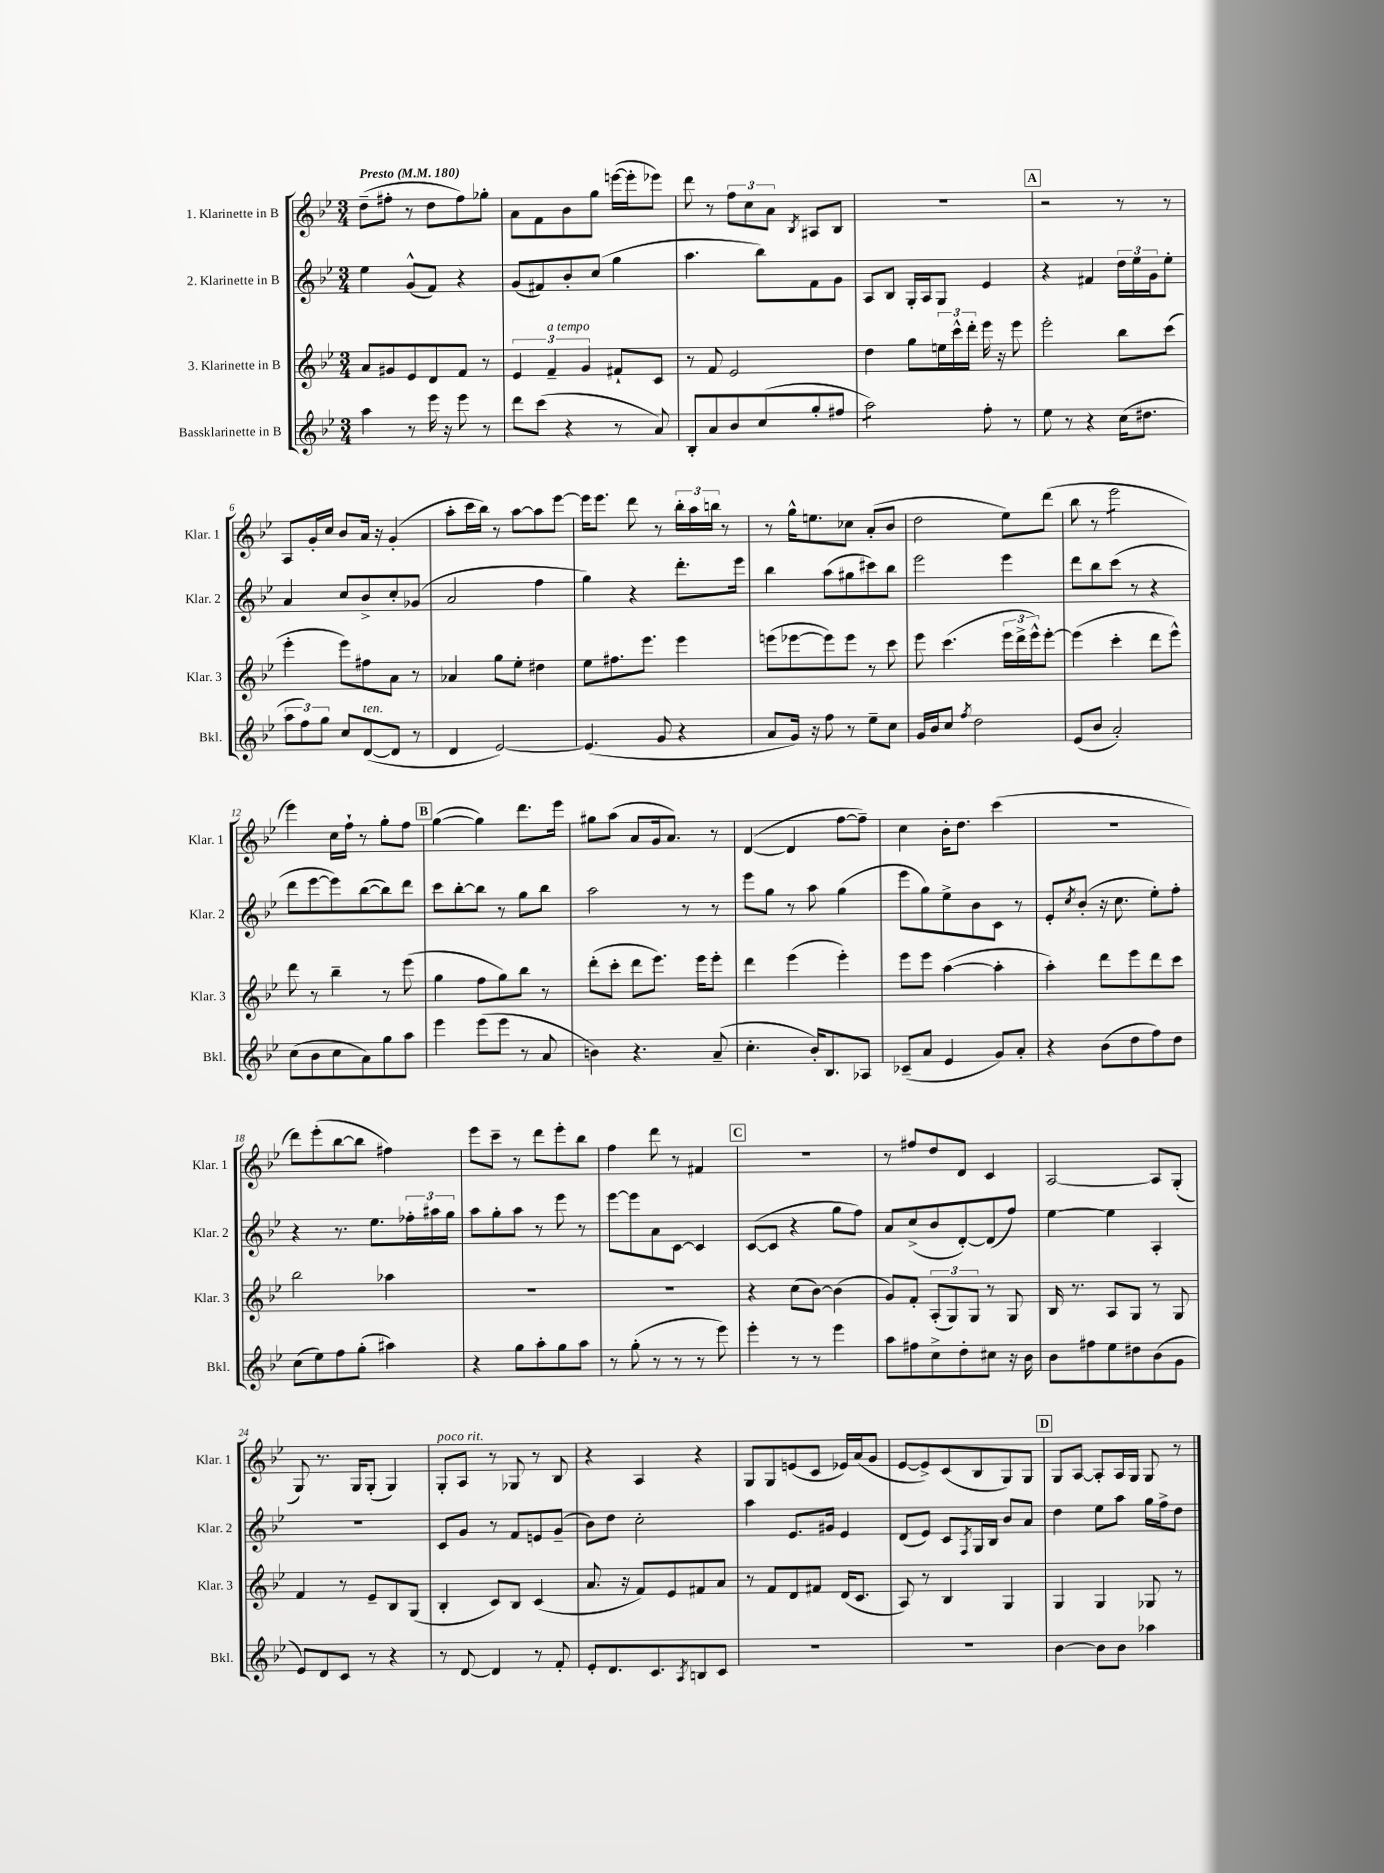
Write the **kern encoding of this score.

**kern	**kern	**kern	**kern
*staff4	*staff3	*staff2	*staff1
*clefG2	*clefG2	*clefG2	*clefG2
*k[b-e-]	*k[b-e-]	*k[b-e-]	*k[b-e-]
*M3/4	*M3/4	*M3/4	*M3/4
*MM180	*MM180	*MM180	*MM180
4aa	8a	4ee-	(8dd~
.	8g#	.	8ff#'
8r	8e-	(8g^^	8r
16eee-	8d	8f)	8dd
16r	.	.	.
8eee-	8f	4r	8ff#)
8r	8r	.	8gg-'
=	=	=	=
8ddd	6e-	(8g	8a
(8ccc	.	8f#)	8f
.	6f~	.	.
4r	.	8b-'	8b-
.	6g	.	.
.	.	(8cc	8gg
8r	8f#`	4gg	([16eee
.	.	.	16eee']
8a)	8c	.	8eee-)
=	=	=	=
8B-'	8r	4.aa	8ddd
8a	8f	.	8r
8b-	2e-	.	12ff
.	.	.	12cc
(8cc	.	8bb-)	.
.	.	.	12a
.	.	.	8qB-
8gg'	.	8f	8A#
8ff#	.	8g	8B-
=	=	=	=
2aa)	4dd	8A	2.r
.	.	8B-	.
.	8gg	16G'	.
.	.	16A	.
.	24ee	8G	.
.	24ccc^^	.	.
.	24ddd'	.	.
8ff'	16eee-	4e-	.
.	16r	.	.
8r	8eee-	.	.
=	=	=	=
8ee-	2eee-'	4r	2r
8r	.	.	.
4r	.	4f#	.
(16cc	8bb-	24dd	8r
.	.	24ee-	.
8.dd#	.	.	.
.	.	24g	.
.	(8ccc	8ee-'	8r
=	=	=	=
12aa	4eee-'	4a	8A
12ff)	.	.	.
.	.	.	16g'
12gg	.	.	.
.	.	.	16cc
8cc	8eee-)	8cc	8b-
([8d	8ff#	8b-^	16a
.	.	.	16r
8d]	8a	8cc'	(4g'
8r	8r	(8g-	.
=	=	=	=
4d	4a-	2a	8aa'
.	.	.	16ccc
.	.	.	16bb-)
[2e-)	8gg	.	8r
.	8ee-'	.	[8aa
.	4dd#	4ff	8aa]
.	.	.	[8eee-
=	=	=	=
(4.e-]	8ee-	4gg)	16eee-]
.	.	.	8.eee-
.	8.ff#	.	.
.	.	4r	8ddd
.	8.eee-	.	.
8g	.	.	8r
4r	4eee-	8.ddd'	24bb-'
.	.	.	24aa
.	.	.	24bb
.	.	.	8r
.	.	16eee-	.
=	=	=	=
8a	(8eee	4bb-	8r
16g)	[8eee-	.	16gg^^
16r	.	.	8.ee
8ff	8eee-])	(8aa	.
8r	8eee-	8gg#	8cc-
8ee-~	8r	8ccc#)	(8a'
8cc	8ccc	8bb-	8b-
=	=	=	=
16g	8eee-	2eee-	2dd
16b-	.	.	.
8cc	(4.ccc	.	.
8qff	.	.	.
2dd	.	.	.
.	24eee-	4eee-	8ee-)
.	24ddd^	.	.
.	24eee-^^)	.	.
.	[8eee-'	.	(8ddd
=	=	=	=
(8e-	(4eee-]	8ddd	8bb-
8b-	.	8bb-	8r
2a')	4ccc'	(8ccc	2eee-
.	.	8r	.
.	8ddd	4r	.
.	8eee-^^)	.	.
=	=	=	=
(8cc	8ddd	8ddd	4eee-)
8b-	8r	[8eee-	.
8cc	4bb-~	8eee-])	16cc
.	.	.	16ff`
8a)	.	([8bb-	8r
8gg	8r	8bb-])	8gg'
8aa	(8eee-	8ddd	8ff
=	=	=	=
4eee-	4gg	8ccc	([4gg
.	.	[8bb-'	.
(8eee-	8ff	8bb-]	4gg])
8eee-	8gg)	8r	.
8r	8bb-	8gg	8.ddd
8a	8r	8bb-	.
.	.	.	16eee-
=	=	=	=
4b)	(8ddd'	2aa	8gg#
.	8ccc'	.	(8aa
4.r	8ddd	.	8a
.	8.eee-)	.	16g
.	.	.	8.a)
.	.	8r	.
.	16eee-	.	.
(8a~	8eee-'	8r	8r
=	=	=	=
4.cc'	4ddd	8eee-	([4d
.	.	8gg	.
.	(4eee-	8r	4d]
16b-')	.	8aa	.
8.B-	.	.	.
.	4eee-')	(4gg	[8ff
8A-	.	.	8ff~])
=	=	=	=
(8c-~	8eee-	8eee-	4cc
8a	8eee-	8gg)	.
4e-	([4aa	8ee-^	16b-'
.	.	.	8.dd
.	.	8b-	.
8g)	4aa']	8c	(4ccc
8a'	.	8r	.
=	=	=	=
4r	4aa')	8e-'	2.r
.	.	8qcc	.
.	.	(8b-'	.
(8b-	8ddd	16r	.
.	.	8.cc	.
8dd	8eee-	.	.
8ff)	8ddd	8ee-')	.
8dd	8ccc	8ff'	.
=	=	=	=
(8cc	2bb-	4r	8ddd)
8ee-)	.	.	(8eee-'
8ff	.	8.r	[8bb-
(8gg'	.	.	8bb-]
.	.	8.ee-	.
4aa#)	4aa-	.	4ff#)
.	.	24ff-'	.
.	.	24aa#	.
.	.	24gg	.
=	=	=	=
4r	2.r	8aa	8eee-
.	.	8gg'	8ccc~
8gg	.	8aa	8r
8aa'	.	8r	8ddd
8gg	.	8eee-	8eee-'
8aa	.	8r	8bb-
=	=	=	=
8r	2.r	[8eee-	4ff
(8gg'	.	8eee-]	.
8r	.	8a	8ddd
8r	.	[8c	8r
8r	.	4c]	4f#
8eee-)	.	.	.
=	=	=	=
4eee-'	4r	([8c	2.r
.	.	8c]	.
8r	(8cc	4r	.
8r	[8b-)	.	.
4eee-	(4b-]	8gg	.
.	.	8ff)	.
=	=	=	=
8aa	8g)	8a	8r
8ff#	8f'	(8cc^	8ff#
8cc^	(12A'	8b-	8dd
.	12G)	.	.
8dd'	.	[8d')	8d
.	12G	.	.
8cc#	8r	(8d]	4c
16r	8G	8ff)	.
16b-	.	.	.
=	=	=	=
8b-	16B-	[4ee-	[2A
.	8.r	.	.
8ff#	.	.	.
8ee-	8A	4ee-]	.
8dd#	8G	.	.
(8b-	8r	4A'	8A]
8g	8G	.	(8G'
=	=	=	=
8e-)	4f	2.r	8G)
8d	.	.	8.r
8c	8r	.	.
.	.	.	16G
8r	8e-~	.	(8G'
4r	8B-	.	4G)
.	(8G	.	.
=	=	=	=
8r	4B-'	8c	8G'
[8d	.	8g	8A
4d]	8c)	8r	8r
.	8B-	8f	8G-
8r	(4c	8e	8r
8f'	.	(8g~	8B-
=	=	=	=
8e-'	8.a	8b-)	4r
8.d	.	8dd	.
.	16r	.	.
.	8f)	2cc'	4A
8.c	.	.	.
.	8e-	.	.
8qA	.	.	.
8B	8f#	.	4r
8c	8a	.	.
=	=	=	=
2.r	8r	4aa	8G
.	8f	.	8G
.	8d	8.e-	(8e
.	8f#	.	8c
.	.	16g#	.
.	(16d	4e-	16e-)
.	8.c	.	(16a
.	.	.	8g
=	=	=	=
2.r	8A)	(8d	[8e-
.	8r	8e-)	8e-^])
.	4B-	8c	(8c
.	.	8qF	.
.	.	16G	8B-
.	.	16B-	.
.	4G	8b-	8G)
.	.	8a	8G
=	=	=	=
[4b-	4G	4dd	8G
.	.	.	[8A
8b-]	4G	8ee-	8A']
8b-	.	8aa	16A
.	.	.	16G
4aa-	8G-	16gg	8G
.	.	16ff^	.
.	8r	8dd	8r
==	==	==	==
*-	*-	*-	*-
